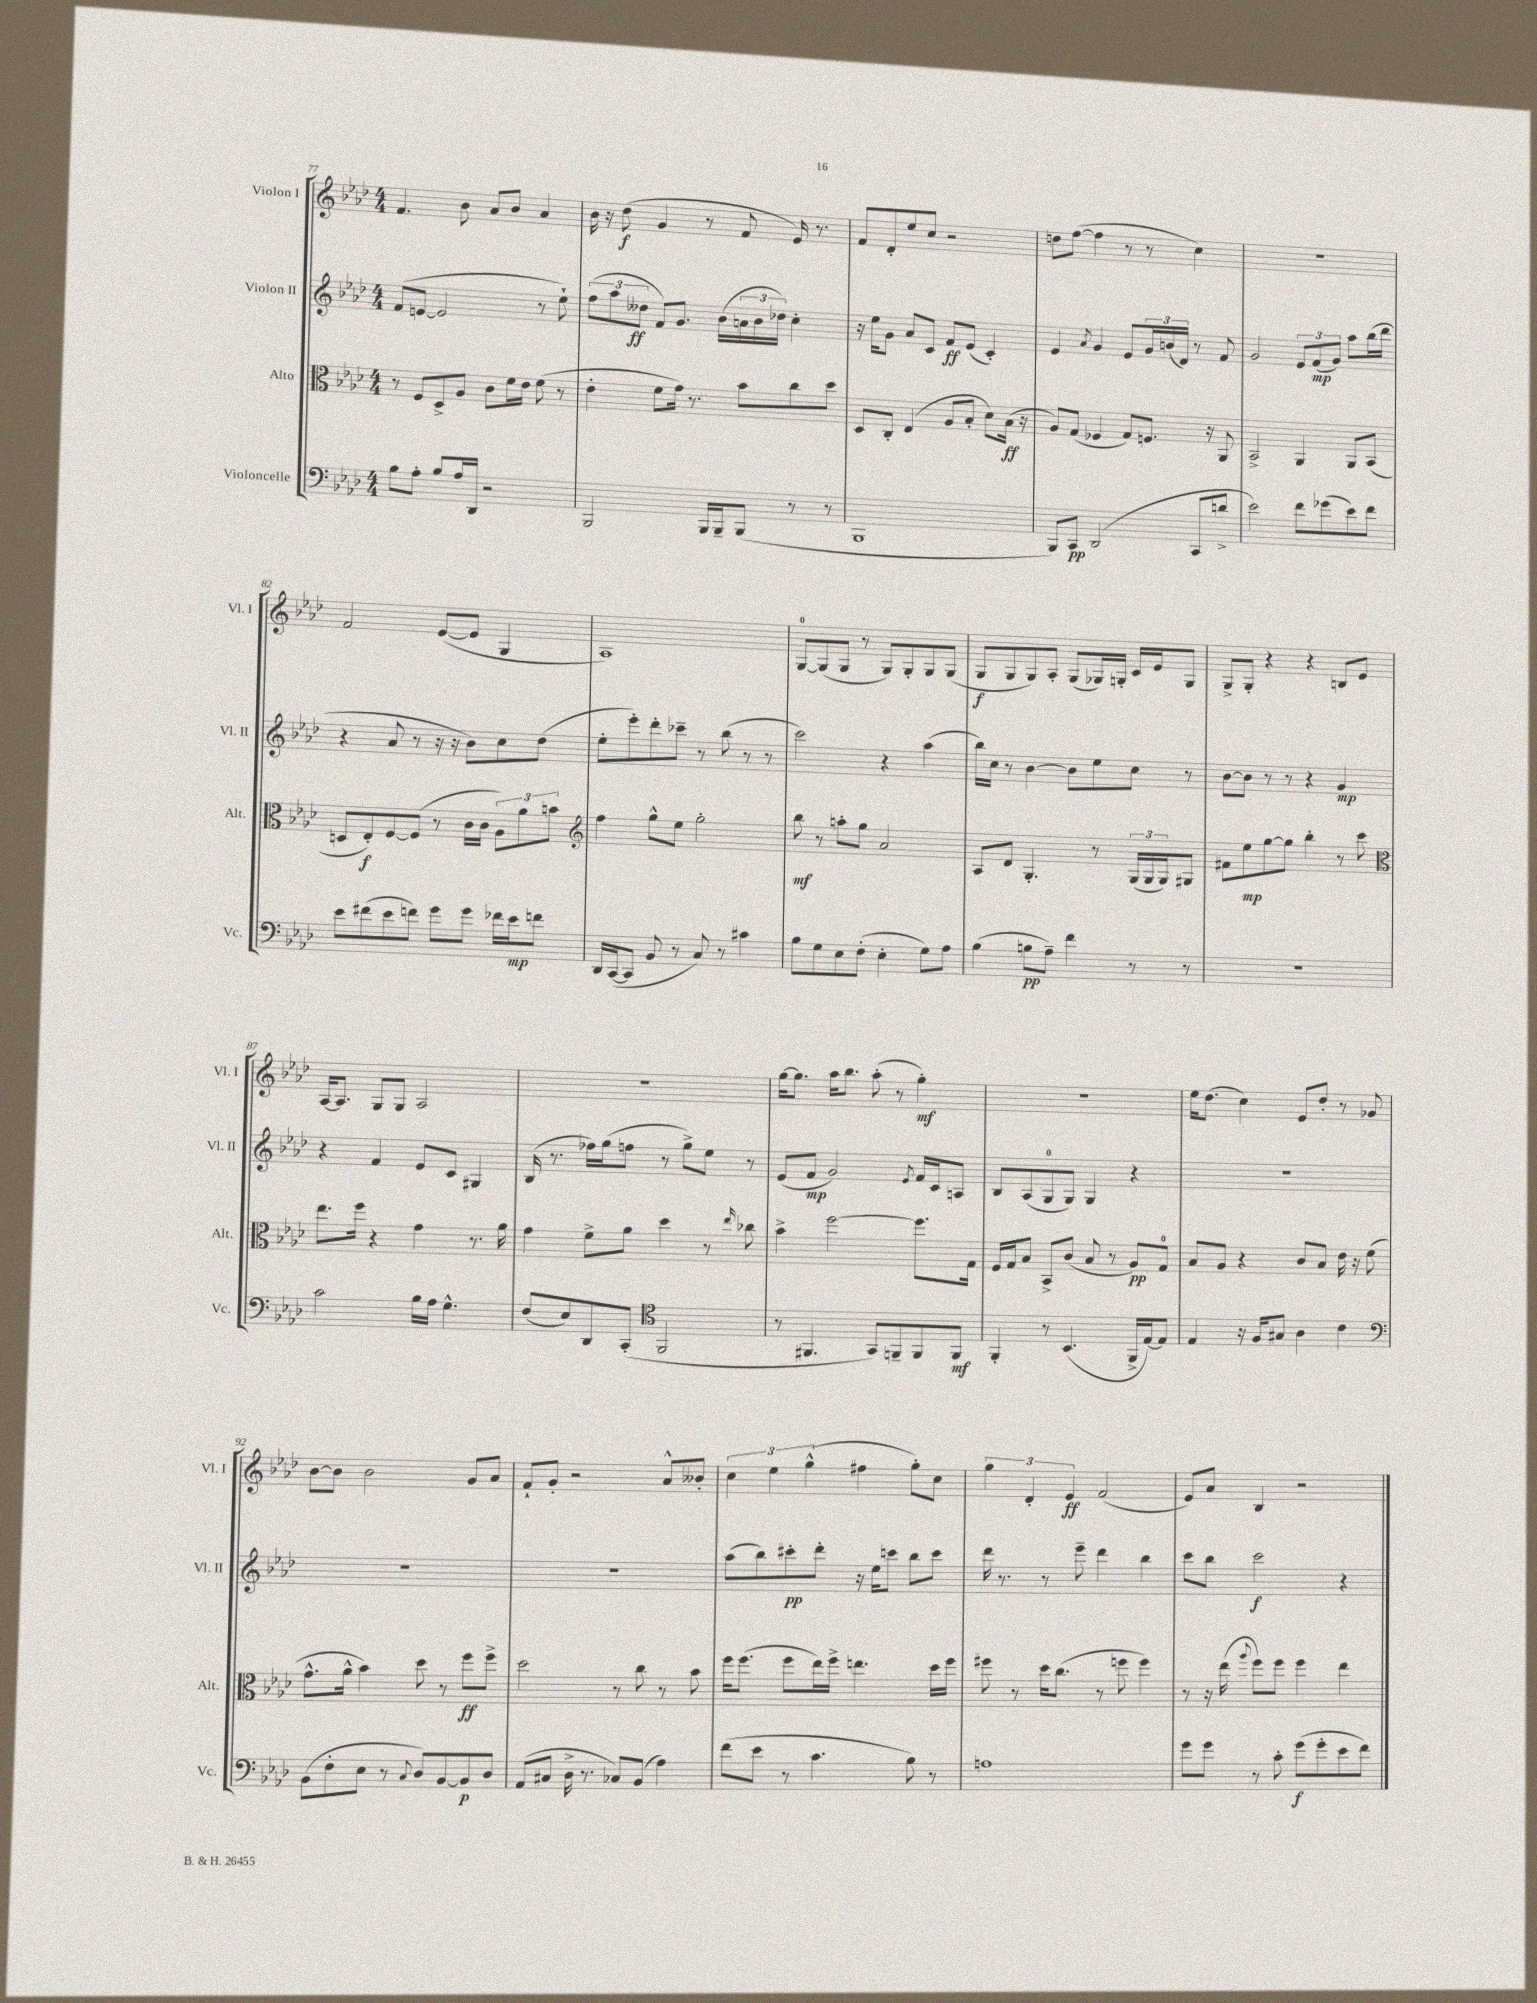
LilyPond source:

<<
\new StaffGroup <<
\new Staff = "s0" \with { instrumentName = "Violon I" shortInstrumentName = "Vl. I" } {
    \clef treble \key aes \major \numericTimeSignature \time 4/4
    f'4. bes'8 aes'8 bes'8 aes'4 |
    bes'16 r16 des''8\f( g'4 r8 f'8 ees'16) r8. |
    f'8 des'8-. ees''8 c''8 r2 |
    d''8 f''8~( f''4 r8 r8 c''4) |
    r1 |
    f'2 ees'8~( ees'8 g4 |
    aes1) |
    g8-0~ g8( g8 r8 g8) g8-. g8 g8( |
    g8\f g8 g8) aes8-. g8( ges16) g16-. c'16 ees'16 g8 |
    g8-> g8-. r4 r4 b8 ees'8 |
    aes16~ aes8. g8 g8 aes2 |
    R1 |
    g''16~ g''8. aes''16 bes''8. aes''8-.( r8 g''4-.\mf) |
    R1 |
    ees''16 des''8.( c''4) ees'8 des''8-. r8 ges'8 |
    bes'8~ bes'8 bes'2 g'8 aes'8 |
    f'8-! g'8-. r2 aes'8-^ beses'8-. |
    \tuplet 3/2 { c''4 ees''4 g''4-^( } fis''4 g''8-.) c''8 |
    \tuplet 3/2 { g''4 des'4-. ees'4\ff } f'2( |
    ees'8) aes'8 bes4 r2 \bar "|." |
}
\new Staff = "s1" \with { instrumentName = "Violon II" shortInstrumentName = "Vl. II" } {
    \clef treble \key aes \major \numericTimeSignature \time 4/4
    f'8( e'8~ e'2 r8 ees''8-!) |
    \tuplet 3/2 { f''8( aes''8 deses''8\ff } f'8) g'8. bes'16( \tuplet 3/2 { a'16 bes'16 des''16) } c''4-. |
    r16 ees''16 g'8 aes'8 c'8 f'8\ff ees'8( c'4-.) |
    ees'4 \acciaccatura { aes'8 } g'4 ees'8 \tuplet 3/2 { g'16 b'16( des'16) } r8 f'8 |
    g'2 \tuplet 3/2 { ees'8 f'8\mp( g'8) } aes''8 bes''16( des'''16 |
    r4 aes'8 r8 r16 r16 bes'8) c''8 des''8( |
    ees''8-. ees'''8-.) des'''8-. ces'''8-- r8 bes''8( r8 r8 |
    c'''2) r4 aes''4( |
    bes''16) c''16 r8 bes'4~ bes'8 ees''8 c''8 r8 |
    bes'8~ bes'8 r8 r8 r4 g'4\mp |
    r4 f'4 ees'8 c'8 gis4 |
    bes16( r8. fes''16) g''16( f''8 r8 g''8->) ees''8 r8 |
    ees'8( f'8\mp g'2) \acciaccatura { ees'8 } f'16 c'16 a8 |
    bes8 aes8( g8-0 g8) g4 r4 |
    R1 |
    R1 |
    R1 |
    aes''8( bes''8) cis'''8-.\pp des'''8-. r16 ees''16 c'''8 bes''8 c'''8 |
    des'''16 r8. r8 ees'''8-- des'''4 bes''4 |
    c'''8 bes''8 c'''2\f r4 \bar "|." |
}
\new Staff = "s2" \with { instrumentName = "Alto" shortInstrumentName = "Alt." } {
    \clef alto \key aes \major \numericTimeSignature \time 4/4
    r8 f8 des8-> aes8 c'8 f'16 ees'16 f'8( r8 |
    ees'4-. f'8 g'16) r8. bes'8 c''8 des''8 |
    des8 c8-. ees4( aes8 bes8-. des'8) bes16\ff( r16 |
    aes8) g8( fes4 g8) f8. r16 aes,8 |
    bes,2-> aes,4 aes,8 bes,8( |
    d8 ees8-.\f) f8~ f8( r8 c'16 c'16 \tuplet 3/2 { aes8) aes'8 b'8 } |
    \clef treble f''4 g''8-^ ees''8 g''2-. |
    bes''8\mf r8 a''8-. g''8 aes'2 |
    aes8 des'8 g4.-. r8 \tuplet 3/2 { g16( g16 g16) } gis8 |
    fis'8 ees''8\mp g''8~ g''8 bes''4-. r8 c'''8 |
    \clef alto ees''8. f''16 r4 g'4 r8. aes'16 |
    g'4 f'8-> aes'8 des''4 r8 \grace { ees''16 } ces''8 |
    bes'4-> f''2~ f''8. g16 |
    f16 g16 bes8 bes,8-> c'8( bes8 r8 aes8\pp) g8-0 |
    bes8 aes8 r4 c'8 bes8 ees'16 r16 f'8( |
    g'8.-^ aes'16-^ bes'4) des''8 r8 f''8\ff f''8-> |
    des''2 r8 c''8 r8 bes'8 |
    f''16 f''8.( f''8 ees''16) f''16-> e''4. des''16 f''16 |
    fis''8 r8 des''16 c''8.( r8 f''8 f''4) |
    r8 r16 ees''16( \appoggiatura { aes''8 } f''8) f''8 f''4 ees''4 \bar "|." |
}
\new Staff = "s3" \with { instrumentName = "Violoncelle" shortInstrumentName = "Vc." } {
    \clef bass \key aes \major \numericTimeSignature \time 4/4
    bes8 aes8-. bes8 aes16 des,16 r2 |
    bes,,2 bes,,16 bes,,16-- bes,,8( r8 r8 |
    bes,,1 |
    bes,,8) c,8\pp des,2( c,8 d'8-> |
    ees'2) f'8 ges'8( ees'8) f'8 |
    ees'8 fis'8( ees'8 f'8) g'8 g'8 fes'16 ees'16\mp f'8 |
    des,16 c,16~( c,8 bes,8 r8 c8) r8 cis'4 |
    bes8 g8 ees8 f8-.( ees4-. g8) aes8 |
    bes4( b8\pp aes8--) f'4 r8 r8 |
    R1 |
    c'2 bes16 aes16 g4.-^ |
    f8( ees8) des,8 c,8-.( \clef tenor f,2 |
    r8 fis,4. g,8) f,8-- f,8 f,8\mf |
    f,4-. r8 bes,4.( f,16-> ees16~) ees8 |
    ees4 r16 f16 gis8 aes4 c'4 |
    \clef bass bes,8( f8-. ees8 r8 \appoggiatura { c8 } des8) bes,8~ bes,8\p des8 |
    aes,8( cis8 des16-> r8. ces8) bes,8( aes4) |
    f'8( ees'8 r8 c'4. bes8) r8 |
    a1 |
    g'8 g'8 r8 c'8-. g'8\f( g'8-. ees'8 f'8) \bar "|." |
}
>>
>>
\layout { \context { \Score currentBarNumber = #77 } }
